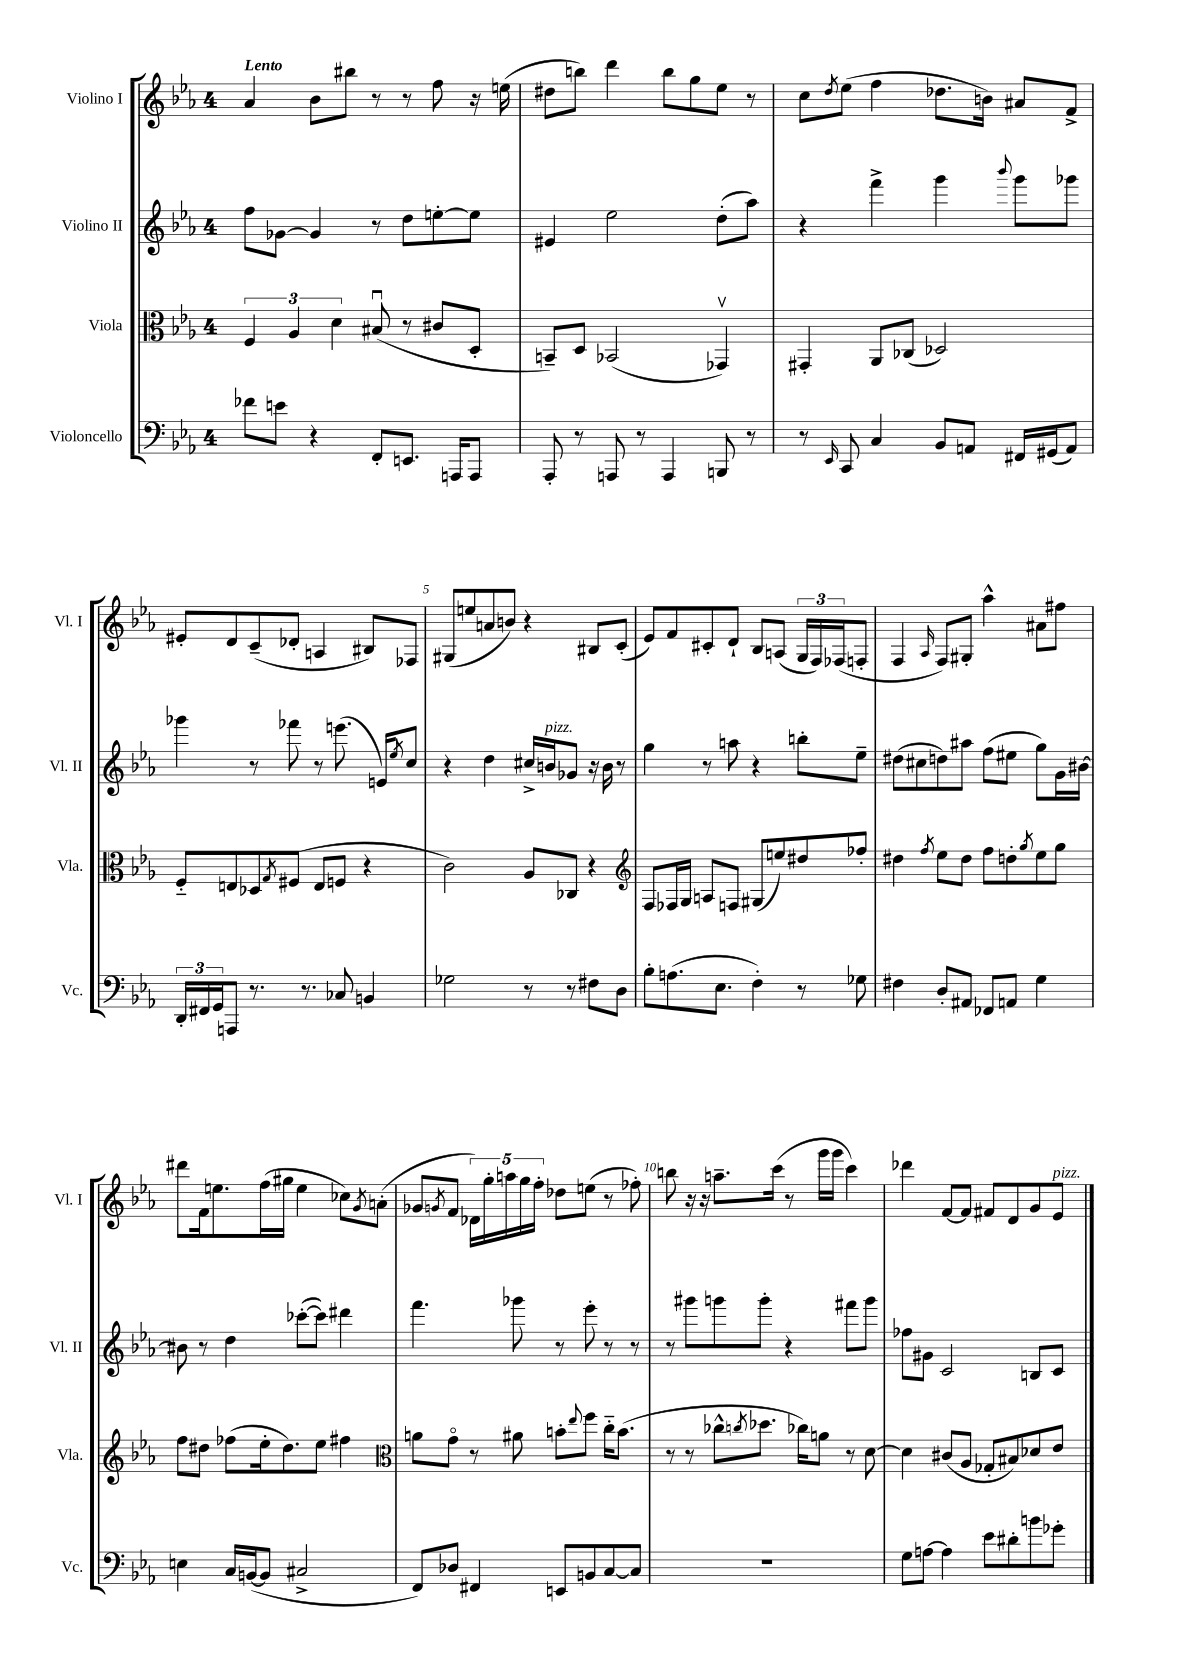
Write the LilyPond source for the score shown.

<<
\new StaffGroup <<
\new Staff = "s0" \with { instrumentName = "Violino I" shortInstrumentName = "Vl. I" } {
    \clef treble \key ees \major \once \override Staff.TimeSignature.style = #'single-digit \time 4/4 \tempo "Lento"
    aes'4 bes'8 bis''8 r8 r8 f''8 r16 e''16( |
    dis''8 b''8) d'''4 b''8 g''8 ees''8 r8 |
    c''8 \acciaccatura { d''8 } ees''8( f''4 des''8. b'16) ais'8 f'8-> |
    eis'8-. d'8 c'8--( des'8-. a4 bis8) fes8 |
    gis8( e''8 a'8 b'8) r4 bis8 c'8-.( |
    ees'8) f'8 cis'8-. d'8-! bes8 a8( \tuplet 3/2 { g16 f16) fes16( } f8-. |
    f4 \grace { aes16 } f8) gis8-. aes''4-^ ais'8 fis''8 |
    dis'''8 f'16 e''8. f''16( gis''16 e''4 ces''8) \acciaccatura { g'8 } a'8-.( |
    ges'8 \acciaccatura { g'8 } f'8 \tuplet 5/4 { des'16) g''16-. a''16 g''16 f''16-. } des''8 e''8( r8 fes''8-.) |
    b''8 r16 r16 a''8.-- c'''16( r8 g'''16 g'''16 c'''4) |
    des'''4 f'8~ f'8 fis'8 d'8 g'8 ees'8^\markup { \italic "pizz." } \bar "|." |
}
\new Staff = "s1" \with { instrumentName = "Violino II" shortInstrumentName = "Vl. II" } {
    \clef treble \key ees \major \once \override Staff.TimeSignature.style = #'single-digit \time 4/4
    f''8 ges'8~ ges'4 r8 d''8 e''8~-. e''8 |
    eis'4 ees''2 d''8-.( aes''8) |
    r4 f'''4-> g'''4 \appoggiatura { bes'''8 } g'''8 ges'''8 |
    ges'''4 r8 fes'''8 r8 e'''8.( e'16) \acciaccatura { ees''8 } c''8 |
    r4 d''4 cis''16-> b'16^\markup { \italic "pizz." } ges'8 r16 b'16 r8 |
    g''4 r8 a''8 r4 b''8-. ees''8-- |
    dis''8( cis''8 d''8) ais''8 f''8( eis''8 g''8) g'16 bis'16~ |
    bis'8 r8 d''4 ces'''8~-.( ces'''8) dis'''4 |
    f'''4. ges'''8 r8 ees'''8-. r8 r8 |
    r8 gis'''8 g'''8 g'''8-. r4 fis'''8 g'''8 |
    fes''8 gis'8 c'2 b8 c'8 \bar "|." |
}
\new Staff = "s2" \with { instrumentName = "Viola" shortInstrumentName = "Vla." } {
    \clef alto \key ees \major \once \override Staff.TimeSignature.style = #'single-digit \time 4/4
    \tuplet 3/2 { f4 aes4 d'4 } bis8\downbow( r8 cis'8 d8-. |
    b,8--) d8 bes,2( ges,4\upbow) |
    gis,4-. aes,8 ces8( des2) |
    f8-_ e8 des8 \acciaccatura { g8 } fis8( e8 f8 r4 |
    c'2) aes8 ces8 r4 |
    \clef treble f8 fes16 g16 a8 f8 gis8( e''8) dis''8 fes''8-. |
    dis''4 \acciaccatura { f''8 } ees''8 dis''8 f''8 d''8-. \acciaccatura { g''8 } ees''8 g''8 |
    f''8 dis''8 fes''8( ees''16-. dis''8.) ees''8 fis''4 |
    \clef alto a'8 g'8\flageolet r8 ais'8 b'8-. \appoggiatura { ees''8 } f''8 c''16-_ b'8.( |
    r8 r8 ces''8-^ \acciaccatura { c''8 } des''8. ces''16) a'8 r8 d'8~ |
    d'4 cis'8( aes8 ges8-. bis8) des'8 ees'8 \bar "|." |
}
\new Staff = "s3" \with { instrumentName = "Violoncello" shortInstrumentName = "Vc." } {
    \clef bass \key ees \major \once \override Staff.TimeSignature.style = #'single-digit \time 4/4
    fes'8 e'8 r4 f,8-. e,8. a,,16 a,,8 |
    aes,,8-. r8 a,,8 r8 a,,4 b,,8 r8 |
    r8 \grace { ees,16 } c,8 c4 bes,8 a,8 fis,16 gis,16( a,8) |
    \tuplet 3/2 { d,16-. fis,16 g,16 } a,,8 r8. r8. ces8 b,4 |
    ges2 r8 r8 fis8 d8 |
    bes8-. a8.( ees8. f4-.) r8 ges8 |
    fis4 d8-. ais,8 fes,8 a,8 g4 |
    e4 c16 b,16~( b,8 cis2-> |
    f,8) des8 fis,4 e,8 b,8 c8~ c8 |
    R1 |
    g8 a8~ a4 ees'8 dis'8-. b'8 ges'8-. \bar "|." |
}
>>
>>
\layout { \context { \Score \override BarNumber.break-visibility = ##(#f #t #t) barNumberVisibility = #(every-nth-bar-number-visible 5) } }
